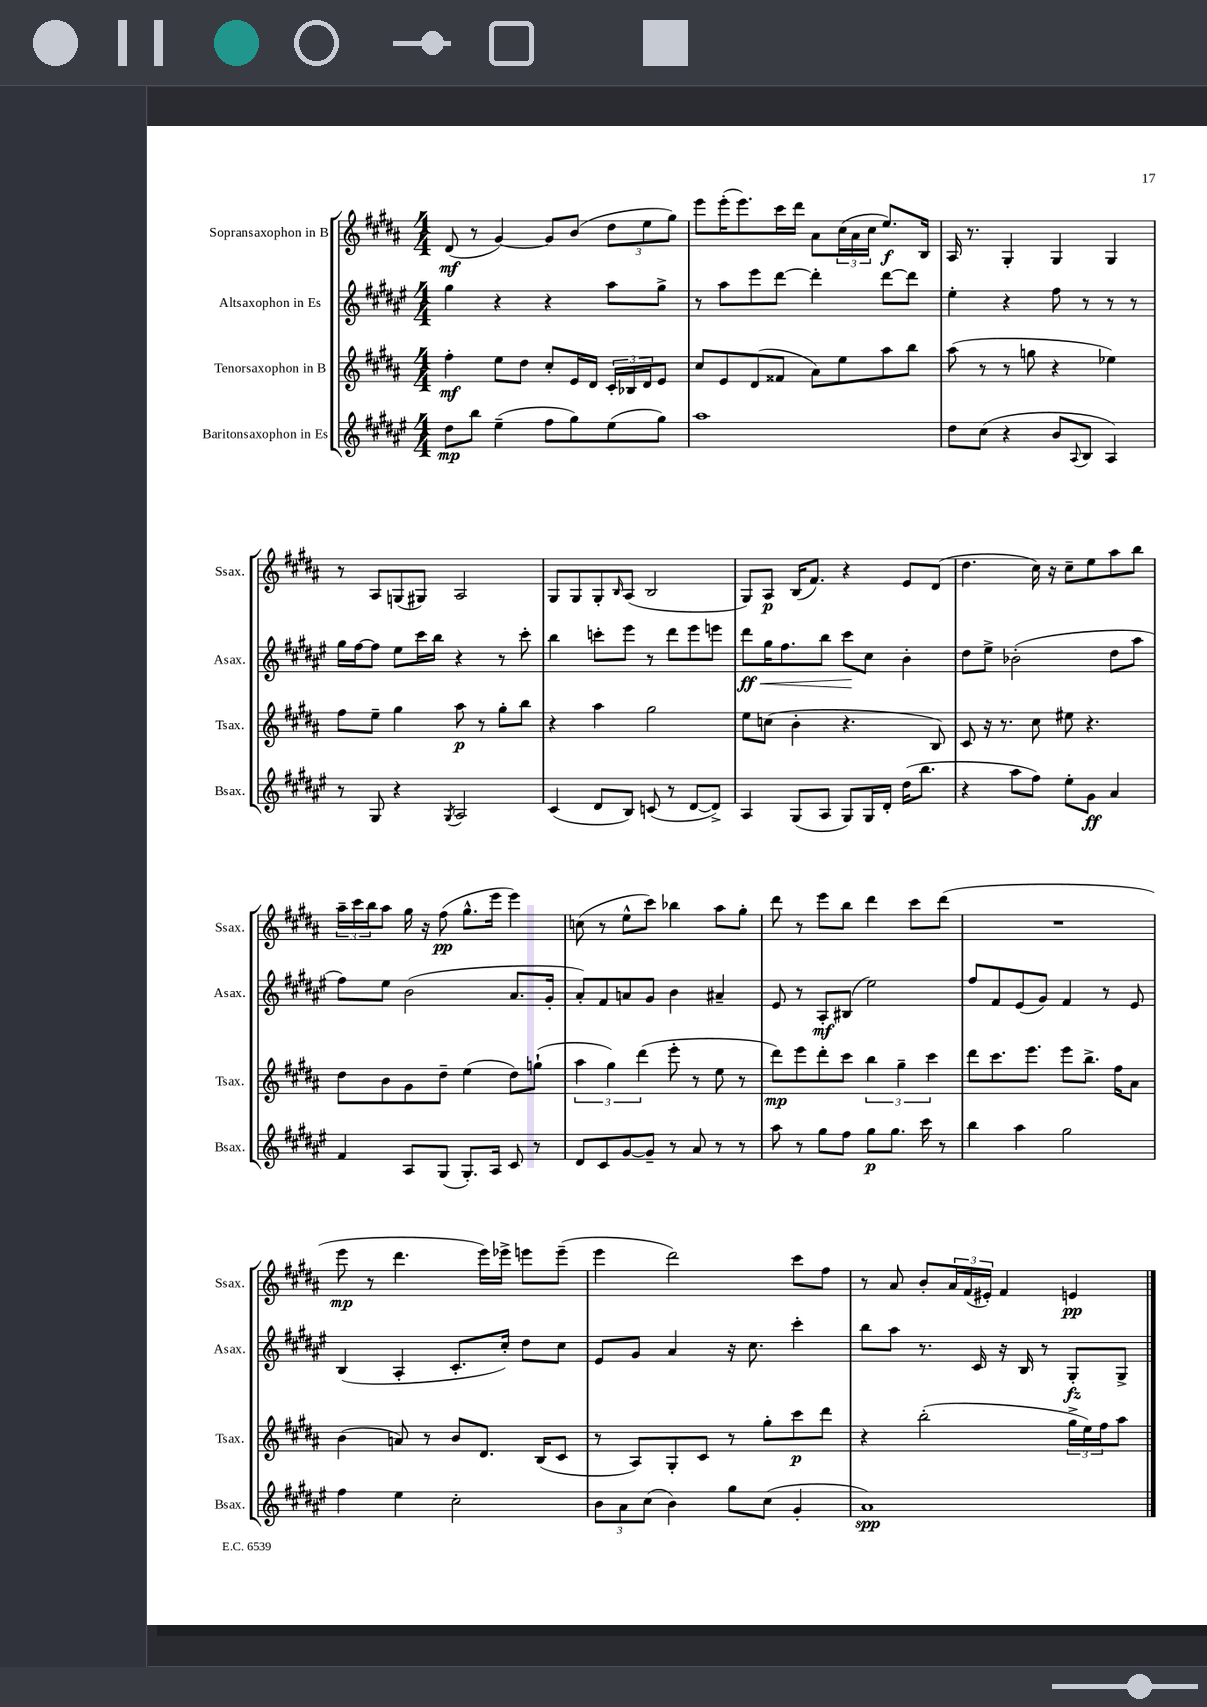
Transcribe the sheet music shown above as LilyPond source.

<<
\new StaffGroup <<
\new Staff = "s0" \with { instrumentName = "Sopransaxophon in B" shortInstrumentName = "Ssax." } {
    \clef treble \key b \major \numericTimeSignature \time 4/4
    dis'8\mf( r8 gis'4~) gis'8 b'8( \tuplet 3/2 { dis''8 e''8 gis''8) } |
    e'''8 e'''16-.( e'''8.) cis'''16 dis'''16 ais'8 \tuplet 3/2 { cis''16( ais'16 cis''16 } e''8.\f) b16 |
    ais16 r8. gis4-. gis4 gis4 |
    r8 ais8 g8( gis8) ais2 |
    gis8 gis8 gis8-. \grace { b16 } ais8( b2 |
    gis8) ais8\p b16( fis'8.) r4 e'8 dis'8( |
    dis''4. cis''16) r16 cis''8-- e''8 ais''8 b''8 |
    \tuplet 3/2 { ais''16-- cis'''16 b''16 } ais''8 gis''16 r16 fis''8\pp( gis''8.-^ e'''16 e'''4) |
    c''8( r8 e''8-^ cis'''8) bes''4 ais''8 gis''8-. |
    dis'''8 r8 e'''8 b''8 dis'''4 cis'''8 dis'''8( |
    R1 |
    e'''8\mp r8 dis'''4. e'''16) ees'''16-> e'''8 e'''8--( |
    e'''4 dis'''2) cis'''8 fis''8 |
    r8 ais'8 b'8-. \tuplet 3/2 { ais'16 fis'16( eis'16-.) } fis'4 e'4\pp \bar "|." |
}
\new Staff = "s1" \with { instrumentName = "Altsaxophon in Es" shortInstrumentName = "Asax." } {
    \clef treble \key fis \major \numericTimeSignature \time 4/4
    gis''4 r4 r4 ais''8 gis''8-> |
    r8 ais''8 eis'''8 dis'''8~ dis'''4-. dis'''8~ dis'''8 |
    eis''4-. r4 fis''8 r8 r8 r8 |
    gis''16 fis''16~ fis''8 eis''8 cis'''16 b''16 r4 r8 cis'''8-. |
    b''4 c'''8-. eis'''8 r8 dis'''8 eis'''8 e'''8 |
    dis'''8\ff\< gis''16 fis''8. b''8 cis'''8\! cis''8 b'4-. |
    dis''8 eis''8-> bes'2-.( dis''8 ais''8 |
    fis''8) eis''8 b'2( ais'8. gis'16-. |
    ais'8-.) fis'8 a'8 gis'8 b'4 ais'4-- |
    eis'8 r8 ais8-.\mf bis8( eis''2) |
    fis''8 fis'8 eis'8( gis'8) fis'4 r8 eis'8 |
    b4( ais4-. cis'8.-. cis''16-.) dis''8 cis''8 |
    eis'8 gis'8 ais'4 r16 cis''8. cis'''4-. |
    b''8 ais''8 r8. cis'16 r16 b16 r8 gis8-.\fz gis8-> \bar "|." |
}
\new Staff = "s2" \with { instrumentName = "Tenorsaxophon in B" shortInstrumentName = "Tsax." } {
    \clef treble \key b \major \numericTimeSignature \time 4/4
    fis''4-.\mf e''8 dis''8 cis''8-. e'16 dis'16 \tuplet 3/2 { cis'16-. bes16 dis'16 } e'8 |
    cis''8 e'8 dis'8( fisis'8 ais'8) e''8 ais''8 b''8 |
    ais''8( r8 r8 g''8 r4 ees''4) |
    fis''8 e''8-- gis''4 ais''8\p r8 gis''8-. b''8 |
    r4 ais''4 gis''2 |
    e''8 c''8( b'4-. r4. b8) |
    cis'8 r16 r8. cis''8 eis''8 r4. |
    dis''8 b'8 gis'8 dis''8-- e''4( dis''8) g''8-!( |
    \tuplet 3/2 { ais''4 gis''4) dis'''4( } e'''8-. r8 e''8 r8 |
    dis'''8\mp) e'''8 dis'''8-. cis'''8 \tuplet 3/2 { b''4 gis''4-- cis'''4 } |
    dis'''8 cis'''8. e'''8. e'''8 b''8.-> fis''16 ais'8 |
    b'4( a'8) r8 b'8 dis'8. b16( cis'8 |
    r8 ais8) gis8-. cis'8 r8 gis''8-. cis'''8\p dis'''8 |
    r4 b''2-.( \tuplet 3/2 { gis''16-> e''16) fis''16 } ais''8 \bar "|." |
}
\new Staff = "s3" \with { instrumentName = "Baritonsaxophon in Es" shortInstrumentName = "Bsax." } {
    \clef treble \key fis \major \numericTimeSignature \time 4/4
    dis''8\mp b''8 eis''4--( fis''8 gis''8) eis''8( gis''8) |
    ais''1 |
    dis''8 cis''8( r4 b'8 \appoggiatura { ais8 } b8 ais4) |
    r8 gis8 r4 \acciaccatura { gis8 } ais2 |
    cis'4( dis'8 b8) c'8( r8 dis'8~ dis'8->) |
    ais4 gis8( ais8 gis8) gis16 dis'16-. dis''16( b''8. |
    r4 ais''8 fis''8) eis''8-. gis'8\ff ais'4 |
    fis'4 ais8 gis8( gis8.-.) ais16 cis'8 r8 |
    dis'8 cis'8 gis'8~ gis'8-- r8 ais'8 r8 r8 |
    ais''8 r8 gis''8 fis''8 gis''8\p gis''8. cis'''16 r8 |
    b''4 ais''4 gis''2 |
    fis''4 eis''4 cis''2-. |
    \tuplet 3/2 { b'8 ais'8 cis''8( } b'4) gis''8 cis''8( gis'4-. |
    ais'1\spp) \bar "|." |
}
>>
>>
\layout { \context { \Score \remove "Bar_number_engraver" } }
